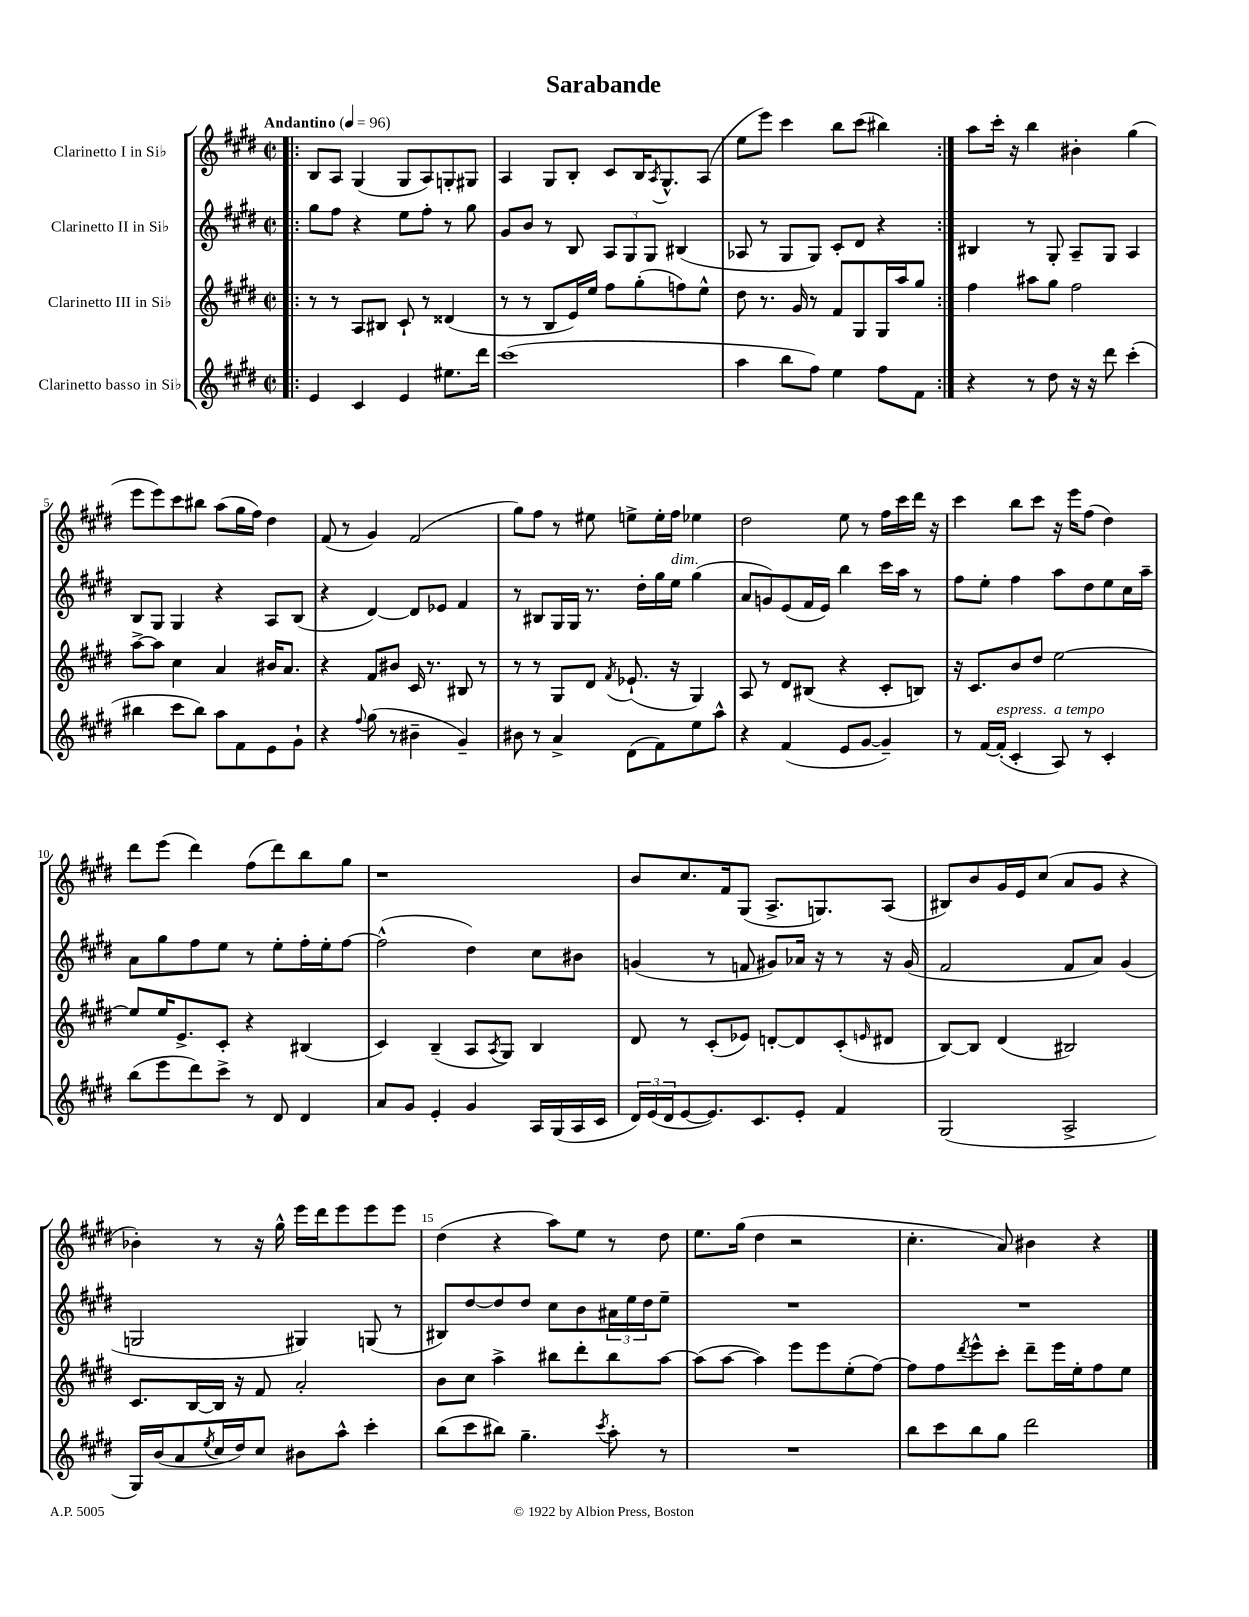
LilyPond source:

\header { title = "Sarabande" }
<<
\new StaffGroup <<
\new Staff = "s0" \with { instrumentName = "Clarinetto I in Sib" } {
    \clef treble \key e \major \defaultTimeSignature \time 2/2 \tempo "Andantino" 4 = 96
    \repeat volta 2 { \bar ".|:" b8 a8 gis4( gis8 a8) g8-. gis8 |
    a4 gis8 b8-. cis'8 b16 \acciaccatura { a8 } gis8.-^ a8( |
    e''8 e'''8) cis'''4 b''8 cis'''8( bis''4) | }
    a''8 cis'''16-. r16 b''4 bis'4-. gis''4( |
    e'''8 e'''8) cis'''8 bis''8 a''8( gis''16 fis''16) dis''4 |
    fis'8( r8 gis'4) fis'2( |
    gis''8) fis''8 r8 eis''8 e''8-> e''16-. fis''16 ees''4 |
    dis''2 e''8 r8 fis''16 cis'''16 dis'''16 r16 |
    cis'''4 b''8 cis'''8 r16 e'''16 fis''8( dis''4) |
    dis'''8 e'''8( dis'''4) fis''8( dis'''8) b''8 gis''8 |
    r1 |
    b'8 cis''8. fis'16 gis8( a8.-> g8.) a8( |
    bis8) b'8 gis'16 e'16 cis''8( a'8 gis'8 r4 |
    bes'4-.) r8 r16 gis''16-^ e'''16 dis'''16 e'''8 e'''8 e'''8 |
    dis''4( r4 a''8) e''8 r8 dis''8 |
    e''8. gis''16( dis''4 r2 |
    cis''4.-. a'8) bis'4 r4 \bar "|." |
}
\new Staff = "s1" \with { instrumentName = "Clarinetto II in Sib" } {
    \clef treble \key e \major \defaultTimeSignature \time 2/2
    \repeat volta 2 { \bar ".|:" gis''8 fis''8 r4 e''8 fis''8-. r8 gis''8 |
    gis'8 b'8 r8 b8 \tuplet 3/2 { a8 gis8 gis8 } bis4( |
    aes8 r8 gis8 gis8) cis'8-. dis'8 r4 | }
    bis4 r8 gis8-. a8-- gis8 a4 |
    b8 gis8 gis4 r4 a8 b8( |
    r4 dis'4~) dis'8 ees'8 fis'4 |
    r8 bis8 gis16 gis16 r8. dis''16-. gis''16 e''16^\markup { \italic "dim." } gis''4( |
    a'8 g'8) e'8( fis'16 e'16) b''4 cis'''16 a''16 r8 |
    fis''8 e''8-. fis''4 a''8 dis''8 e''8 cis''16 a''16-- |
    a'8 gis''8 fis''8 e''8 r8 e''8-. fis''16-. e''16-. fis''8~ |
    fis''2-^( dis''4) cis''8 bis'8 |
    g'4( r8 f'8 gis'8) aes'16 r16 r8 r16 gis'16( |
    fis'2 fis'8 a'8) gis'4( |
    g2 gis4) g8( r8 |
    bis8) dis''8~ dis''8 dis''8 cis''8 b'8 \tuplet 3/2 { ais'16 e''16 dis''16 } e''8-- |
    R1 |
    R1 \bar "|." |
}
\new Staff = "s2" \with { instrumentName = "Clarinetto III in Sib" } {
    \clef treble \key e \major \defaultTimeSignature \time 2/2
    \repeat volta 2 { \bar ".|:" r8 r8 a8 bis8 cis'8-! r8 disis'4( |
    r8 r8 b8 e'16) e''16 fis''8 gis''8-.( f''8) e''8-^ |
    dis''8 r8. gis'16 r8 fis'8 gis8 gis16 a''16 gis''8 | }
    fis''4 ais''8 gis''8 fis''2 |
    a''8~-> a''8 cis''4 a'4 bis'16 a'8. |
    r4 fis'8 bis'8 cis'16 r8. bis8 r8 |
    r8 r8 gis8 dis'8 \acciaccatura { fis'8 } ees'8.-!( r16 gis4) |
    a8 r8 dis'8 bis8( r4 cis'8-. b8) |
    r16 cis'8. b'8 dis''8 e''2~ |
    e''8 e''16 e'8.-> cis'8-. r4 bis4( |
    cis'4) b4--( a8 \acciaccatura { a8 } gis8) b4 |
    dis'8 r8 cis'8-.( ees'8) d'8~-. d'8 cis'8-.( \grace { e'16 } dis'8 |
    b8~) b8 dis'4( bis2) |
    cis'8. b16~ b16 r16 fis'8 a'2-. |
    b'8 cis''8 a''4-> bis''8 dis'''8-. bis''8 a''8~ |
    a''8( a''8~ a''4) e'''8 e'''8 e''8-.( fis''8~) |
    fis''8 fis''8 \acciaccatura { dis'''8 } e'''8-^ cis'''8-. dis'''8-- e'''16 e''16-. fis''8 e''8 \bar "|." |
}
\new Staff = "s3" \with { instrumentName = "Clarinetto basso in Sib" } {
    \clef treble \key e \major \defaultTimeSignature \time 2/2
    \repeat volta 2 { \bar ".|:" e'4 cis'4 e'4 eis''8. dis'''16 |
    cis'''1( |
    a''4 b''8 fis''8) e''4 fis''8 fis'8 | }
    r4 r8 dis''8 r16 r16 dis'''8 cis'''4-.( |
    bis''4 cis'''8 bis''8) a''8 fis'8 e'8 gis'8-! |
    r4 \appoggiatura { fis''8 } gis''8( r8 bis'4-- gis'4--) |
    bis'8 r8 a'4-> dis'8( fis'8) e''8 a''8-^ |
    r4 fis'4( e'8 gis'8~ gis'4--) |
    r8 fis'16~ fis'16-.^\markup { \italic "espress." }( cis'4-. a8^\markup { \italic "a tempo" }) r8 cis'4-. |
    b''8( e'''8 dis'''8) cis'''8-> r8 dis'8 dis'4 |
    a'8 gis'8 e'4-. gis'4 a16 gis16( a16 cis'16 |
    \tuplet 3/2 { dis'16) e'16( dis'16 } e'8~ e'8.) cis'8. e'8-. fis'4 |
    gis2( a2-> |
    gis16) b'16( a'8 \acciaccatura { e''8 } cis''16 dis''16) cis''8 bis'8 a''8-^ cis'''4-. |
    b''8( cis'''8 bis''8) gis''4.-- \acciaccatura { cis'''8 } a''8-. r8 |
    R1 |
    b''8 cis'''8 b''8 gis''8 dis'''2 \bar "|." |
}
>>
>>
\layout { \context { \Score \override BarNumber.break-visibility = ##(#f #t #t) barNumberVisibility = #(every-nth-bar-number-visible 5) } }
